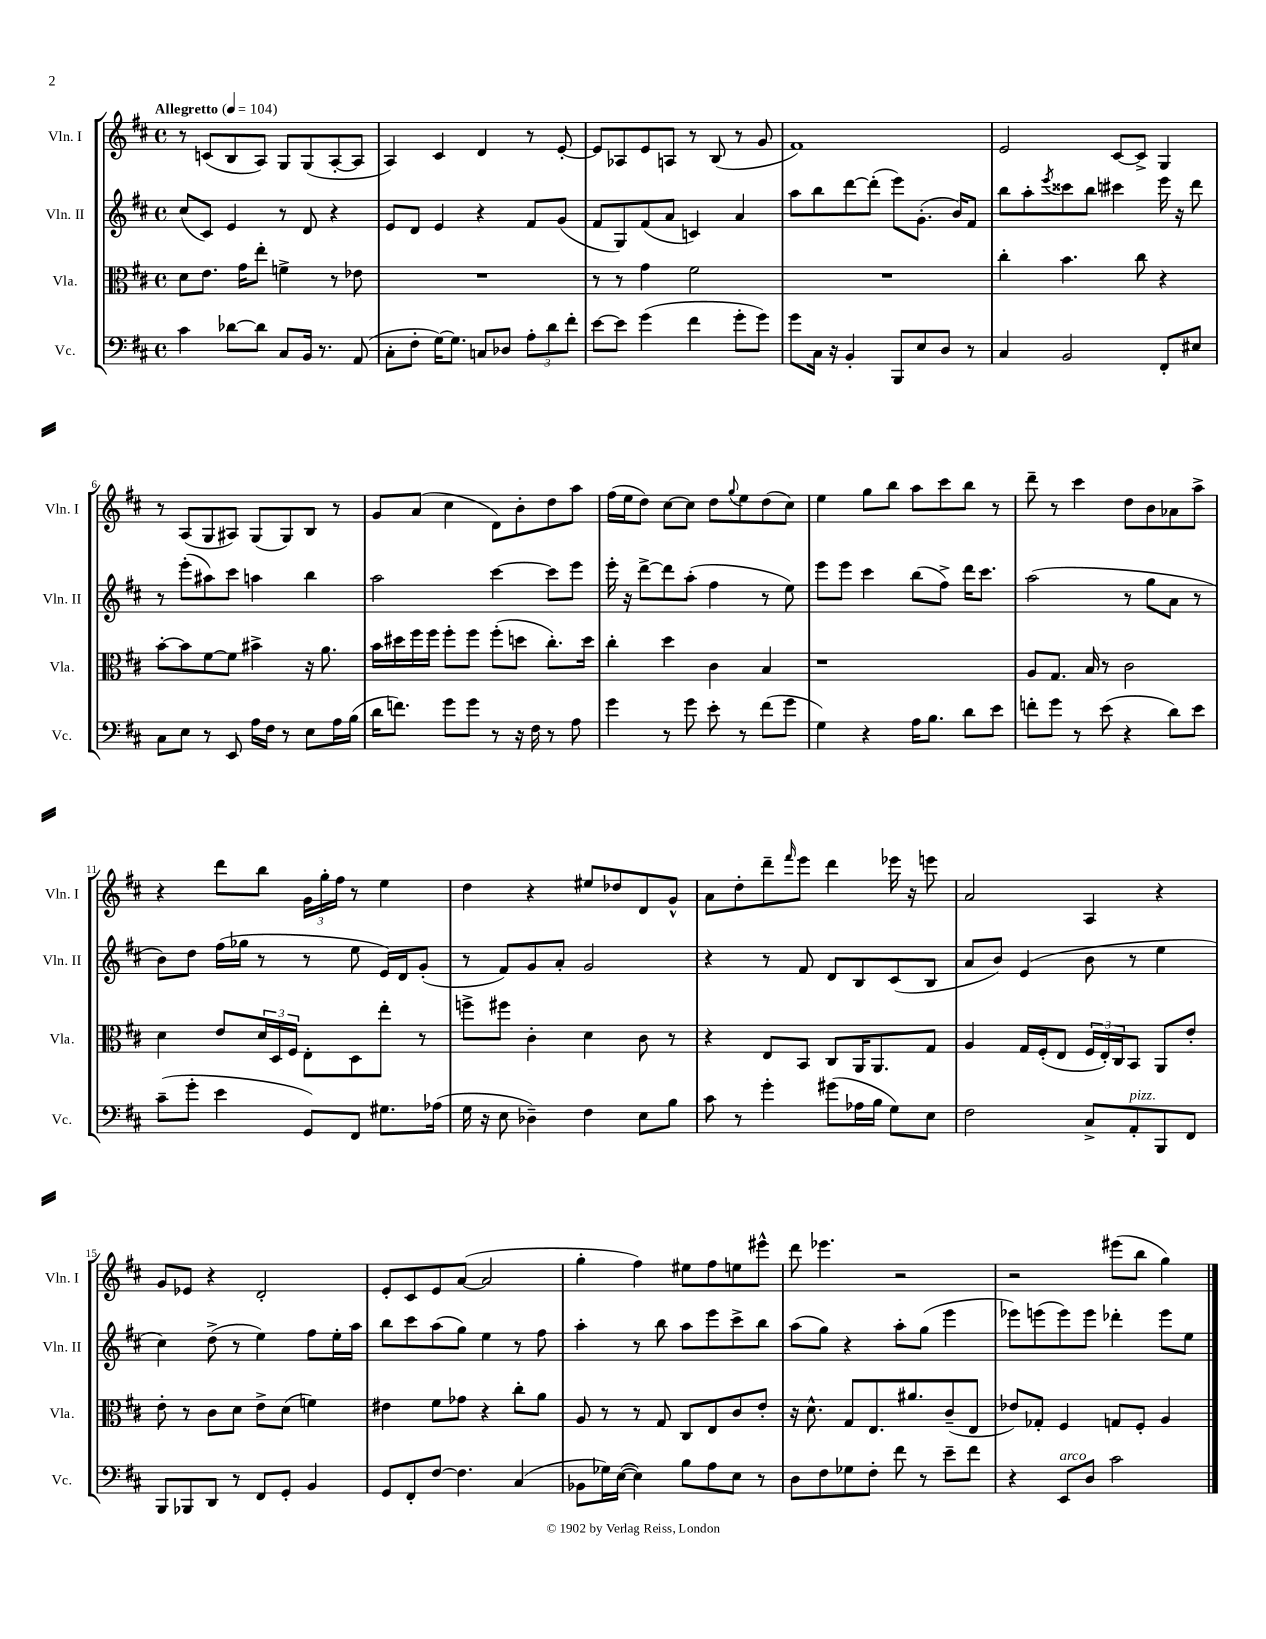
<<
\new StaffGroup <<
\new Staff = "s0" \with { instrumentName = "Vln. I" shortInstrumentName = "Vln. I" } {
    \clef treble \key d \major \defaultTimeSignature \time 4/4 \tempo "Allegretto" 4 = 104
    r8 c'8( b8 a8) g8 g8( a8~-. a8 |
    a4) cis'4 d'4 r8 e'8~-. |
    e'8 aes8 e'8 a8 r8 b8( r8 g'8 |
    fis'1) |
    e'2 cis'8~ cis'8-> g4 |
    r8 a8( g8 ais8) g8( g8) b8 r8 |
    g'8 a'8( cis''4 d'8) b'8-. d''8 a''8 |
    fis''16( e''16 d''8) cis''8~ cis''8 d''8 \appoggiatura { g''8 } e''8 d''8( cis''8) |
    e''4 g''8 b''8 a''8 cis'''8 b''8 r8 |
    d'''8-- r8 cis'''4 d''8 b'8 aes'8 a''8-> |
    r4 d'''8 b''8 \tuplet 3/2 { g'16 g''16-. fis''16 } r8 e''4 |
    d''4 r4 eis''8 des''8 d'8 g'8-^ |
    a'8 d''8-. d'''8-- \grace { fis'''16 } e'''8 d'''4 ees'''16 r16 e'''8 |
    a'2 a4 r4 |
    g'8 ees'8 r4 d'2-. |
    e'8-. cis'8 e'8 a'8~( a'2 |
    g''4-. fis''4) eis''8 fis''8 e''8 eis'''8-^ |
    d'''8 ees'''4. r2 |
    r2 eis'''8( b''8 g''4) \bar "|." |
}
\new Staff = "s1" \with { instrumentName = "Vln. II" shortInstrumentName = "Vln. II" } {
    \clef treble \key d \major \defaultTimeSignature \time 4/4
    cis''8( cis'8) e'4 r8 d'8 r4 |
    e'8 d'8 e'4 r4 fis'8 g'8( |
    fis'8 g8) fis'8( a'8 c'4) a'4 |
    a''8 b''8 d'''8~ d'''8-.( e'''8) g'8.-.( b'16) fis'8 |
    b''8 a''8-. \acciaccatura { e'''8 } cisis'''8 b''8 cis'''4 e'''16 r16 d'''8 |
    r8 e'''8-.( ais''8) cis'''8 a''4 b''4 |
    a''2 cis'''4~ cis'''8 e'''8 |
    e'''16-. r16 d'''8~-> d'''8 a''8-.( fis''4 r8 e''8) |
    e'''8 e'''8 cis'''4 b''8( fis''8->) d'''16 cis'''8. |
    a''2( r8 g''8 a'8 r8 |
    b'8) d''8 fis''16( ges''16 r8 r8 e''8 e'16) d'16 g'8-.( |
    r8 fis'8) g'8 a'8-. g'2 |
    r4 r8 fis'8 d'8 b8 cis'8( b8 |
    a'8 b'8) e'4( b'8 r8 e''4 |
    cis''4) d''8->( r8 e''4) fis''8 e''16-. a''16 |
    b''8 cis'''8 a''8( g''8) e''4 r8 fis''8 |
    a''4-. r8 b''8 a''8 e'''8 cis'''8-> b''8 |
    a''8( g''8) r4 a''8-. g''8( e'''4 |
    ees'''8) e'''8( e'''8) e'''8 des'''4-. e'''8 e''8 \bar "|." |
}
\new Staff = "s2" \with { instrumentName = "Vla." shortInstrumentName = "Vla." } {
    \clef alto \key d \major \defaultTimeSignature \time 4/4
    d'8 e'8. g'16 e''8-. f'4-> r8 ees'8 |
    R1 |
    r8 r8 g'4 fis'2 |
    R1 |
    cis''4-. b'4. cis''8 r4 |
    b'8~-. b'8 fis'8~ fis'8 bis'4-> r16 a'8. |
    b'16 dis''16 fis''16 fis''16 fis''8-. fis''8 fis''8-.( d''8 cis''8.-.) d''16 |
    cis''4-. d''4 cis'4 b4 |
    r1 |
    a8 g8. b16 r8 cis'2 |
    d'4 e'8 \tuplet 3/2 { d'16 d16 fis16 } e8-. d8 e''8-. r8 |
    f''8-> fis''8 cis'4-. d'4 cis'8 r8 |
    r4 e8 b,8 cis8 a,16 a,8. g8 |
    a4 g16 fis16-.( e8 \tuplet 3/2 { fis16 e16-.) cis16 } b,8 a,8 e'8-. |
    e'8-. r8 cis'8 d'8 e'8-> d'8( f'4) |
    eis'4 fis'8 ges'8 r4 cis''8-. a'8 |
    a8 r8 r8 g8 cis8 e8 cis'8 e'8-. |
    r16 d'8.-^ g8 e8. ais'8. cis'8--( e8 |
    ees'8) ges8-. fis4 g8 fis8-. a4 \bar "|." |
}
\new Staff = "s3" \with { instrumentName = "Vc." shortInstrumentName = "Vc." } {
    \clef bass \key d \major \defaultTimeSignature \time 4/4
    cis'4 des'8~ des'8 cis8 b,16 r8. a,8( |
    cis8-. fis8-. g16~) g8. c8 des8 \tuplet 3/2 { a8-. d'8 fis'8-. } |
    e'8~ e'8 g'4( fis'4 g'8-. g'8) |
    g'8 cis16 r16 b,4-. b,,8 e8 d8 r8 |
    cis4 b,2 fis,8-. eis8 |
    cis8 e8 r8 e,8 a16 fis16 r8 e8 a16 b16( |
    d'16 f'8.) g'8 g'8 r8 r16 fis16 r8 a8 |
    g'4 r8 g'8 e'8-. r8 fis'8( g'8 |
    g4) r4 a16 b8. d'8 e'8 |
    f'8-. g'8 r8 e'8( r4 d'8) e'8 |
    cis'8--( g'8-. e'4 g,8) fis,8 gis8. aes16( |
    g16 r16 e8 des4--) fis4 e8 b8 |
    cis'8 r8 g'4-. gis'8( aes16 b16 g8) e8 |
    fis2 cis8-> a,8-.^\markup { \italic "pizz." } b,,8 fis,8 |
    b,,8 bes,,8 d,8 r8 fis,8 g,8-. b,4 |
    g,8 fis,8-. fis8~ fis4. cis4( |
    bes,8 ges16) e16~( e4) b8 a8 e8 r8 |
    d8 fis8 ges8 fis8-. fis'8 r8 e'8-- fis'8 |
    r4 e,8^\markup { \italic "arco" } d8 cis'2 \bar "|." |
}
>>
>>
